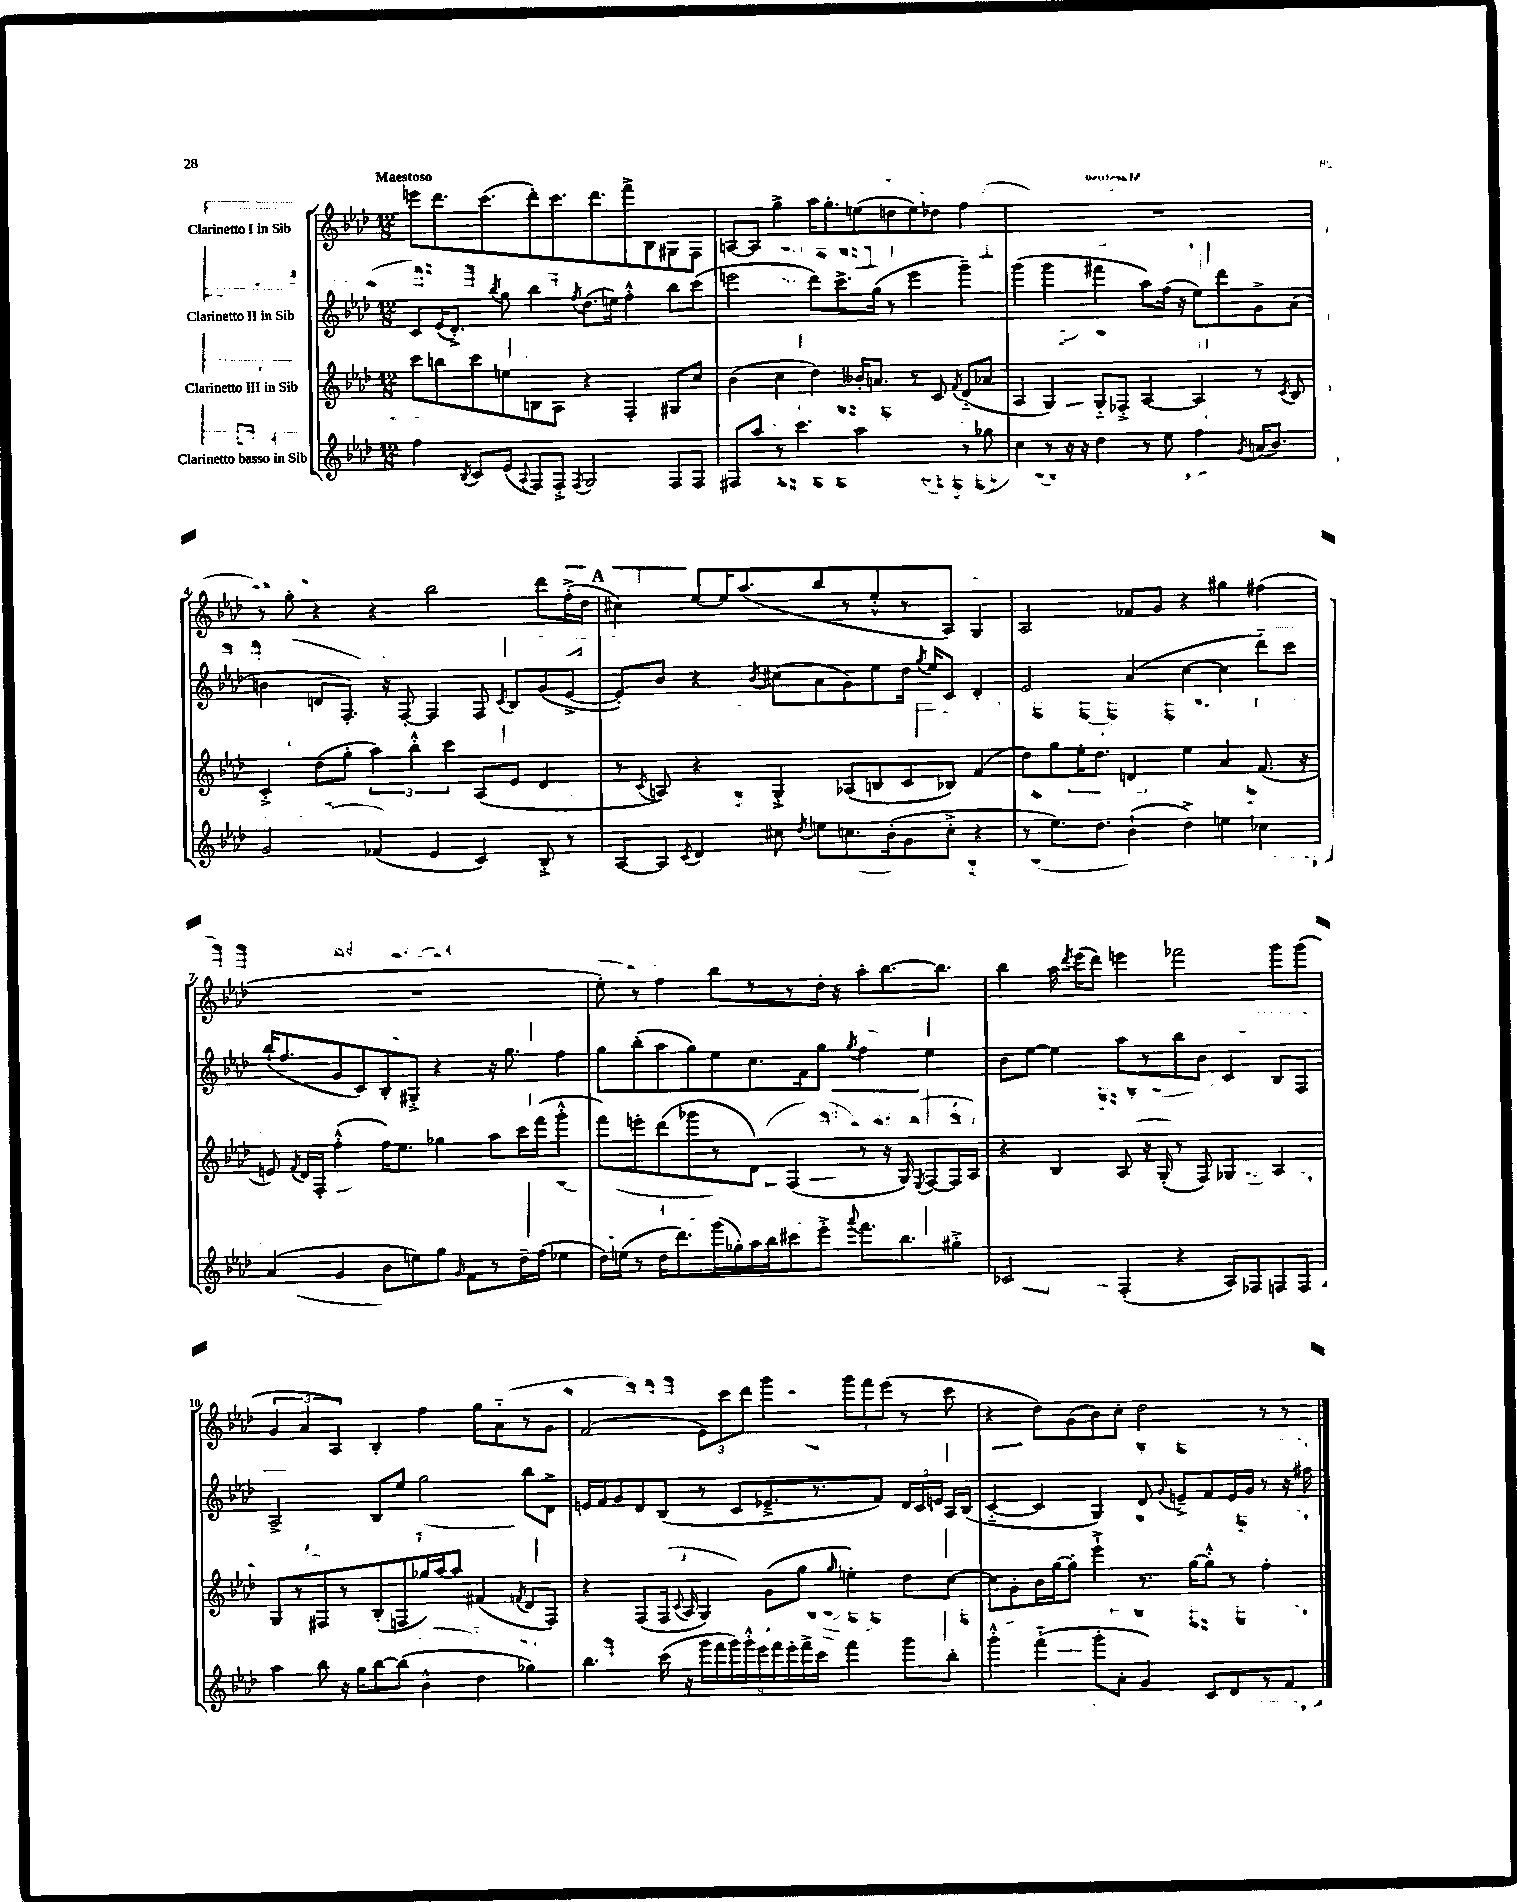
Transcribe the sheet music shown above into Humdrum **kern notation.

**kern	**kern	**kern	**kern
*part4	*part3	*part2	*part1
*staff4	*staff3	*staff2	*staff1
*I"Clarinetto basso in Sib	*I"Clarinetto III in Sib	*I"Clarinetto II in Sib	*I"Clarinetto I in Sib
*clefG2	*clefG2	*clefG2	*clefG2
*k[b-e-a-d-]	*k[b-e-a-d-]	*k[b-e-a-d-]	*k[b-e-a-d-]
*M12/8	*M12/8	*M12/8	*M12/8
=1	=1	=1	=1
!	!	!	!LO:TX:a:B:t=Maestoso
4ff\	8ccc\L	8c/L	8eeen\L
.	8bbn\	(16e-/K	8.ddd-\
.	.	8.d-'^/J)	.
8qB-/	.	.	.
8c/L	8ccc\	.	.
.	.	.	(8.ccc\
.	.	8qbb-/	.
(8e-/J	8een\	8gg\	.
8qqA-/	.	.	.
8F/L)	8Bn\	4bb-\	8ddd-'\)
8F'^/J	8A-\J	.	8.ccc\
8qF/	.	8qff/	.
2G/	4r	(8.dd-\L	.
.	.	.	8.ddd-\
.	.	16een\Jk)	.
.	4F'/	4ff'^^\	8fff^\
.	.	.	8B-\
8F/L	8G#X/L	8bb-\L	8G#X\
8F/J	8cc/J	(8ccc\J	8F\J
=2	=2	=2	=2
8F#X/L	(4b-\	2eeen\	[8An/L
8aa-/J	.	.	8A/J]
8r	4cc\	.	4gg^\
4.ccc\	.	.	.
.	4dd-\)	8ddd-\L)	16aa-\KL
.	.	.	8.gg'\
.	.	8.ccc^\	.
2aa-\	16b--X'/KL	.	(8een\
.	8.an/J	(16gg\Jk	.
.	.	8r	8ddn\
.	8r	4eee\	8ee\)
.	8c/	.	8dd-X\J
.	8qf/	.	.
8r	(8d-/L	4ggg~\)	4ff\
8gg-X\	8a-X/J	.	.
=3	=3	=3	=3
4cc\	4A-/	(4ggg\	1.r
8r	4G/)	4ggg\	.
16r	.	.	.
16r	.	.	.
4dd-\	8G/L	4fff#X\	.
.	8F-X'^/J	.	.
8r	[4A-/	8aa-\L)	.
8ee-\	.	(16ff\Jk	.
.	.	16r	.
4ff\	4A-/]	8ee-\L)	.
.	.	8ddd-\	.
8qg/	.	.	.
(16an/KL	8r	8g^\	.
8.b-/J)	.	.	.
.	8qc/	.	.
.	8B-/	(8a-\J	.
!!LO:LB:g=z
=4	=4	=4	=4
2g/	4c'^/	4bn\	8r
.	.	.	8gg'\
.	(8dd-\L	8dn/L	4r
.	8gg'\J	8.F'/J)	.
(4f-X/	6aa-\)	.	4r
.	.	16r	.
.	.	[8F'/	.
.	6bb-'^^\	.	.
4e-/	.	4F/]	2bb-\
.	6ccc\	.	.
4c/)	(8A-/L	8F/	.
.	.	8qc/	.
.	8e-/J	8B-/L	.
8B-'^/	4d-/	(8g/	8ddd-\L
8r	.	[8e-^/J	(16ff'^\L
.	.	.	16dd-\JJ
!!LO:REH:place=s1:t=A
=5	=5	=5	=5
[8A-/L	8r	8e-'/L])	4cc#X\)
.	8qc/	.	.
8A-/J]	8An/)	8b-/J	.
8qc/	.	.	.
4d-/	4r	4r	[8ee-/L
.	.	.	16ee-/K]
.	.	.	(8.aa-/
.	.	8qb-/	.
8cc#X\	4G'^/	(8cc#X\L	.
8qdd-/	.	.	.
8een\L	.	8a-\	8bb-/
8.ccn\	(8A-X/L	8g\)	8r
.	8Bn/	8ee-\	8ee-'^^/
(16b-'\k	.	.	.
8g\	8c/	16dd-\Jk	8r
.	.	8qgg/	.
.	.	16ee-/KL	.
8cc'^\J	8B-X/J)	8c/J	8A-/J)
4r	(4f/	4d-'/	4G/
=6	=6	=6	=6
8r	8dd-\L)	2e-/	2A-/
8.ee-\L)	8gg\	.	.
.	16ee-'\K	.	.
8.dd-\J	8.dd-\J	.	.
(4b-`\	4dn/	(4a-/	8f-X/L
.	.	.	8g/J
4dd-^\)	4ee-\	[4cc\	4r
4een\	4a-/	4cc\]	4gg#X\
4cc-X\	(8.f/	8ddd-\L)	(4ff#X\
.	.	8ccc\J	.
.	16r	.	.
!!LO:LB:g=z
=7	=7	=7	=7
(4a-/	8en/)	(16bb-`/KL	1.r
.	.	8.ff/	.
.	8qf/	.	.
.	16d-/LL	.	.
.	16F'/JJ	.	.
4g/	(4ff'^^\	8g/	.
.	.	8c/)	.
8b-\L	16ff\KL)	8B-'/	.
.	8.ee-\J	.	.
8een\)	.	8G#X'^/J	.
8gg\J	4gg-X\	4r	.
16qqg/	.	.	.
8f\L	.	.	.
8r	8aa-\L	16r	.
.	.	8.gg\	.
16dd-~\L	16ccc\L	.	.
(16ff\JJ	(16fff\JJ	.	.
4ee-X\	4ggg'^^\	4ff\	.
=8	=8	=8	=8
16dd-\LL)	8fff\L)	8gg\L	8ee-'\)
(16een\JJ	.	.	.
8r	8eeen'\	(8bb-'\	8r
16dd-\KL	(8ddd-\	8aa-\	4ff\
8.ddd-\)	.	.	.
.	8ggg-X\	8gg\)	.
(16ggg\L	8r	8ee-\	8bb-\L
16gg-X'\)	.	.	.
16aa-\	8d-\J)	8.cc\	8r
16bb-\J	.	.	.
8ccc#X\	(4F/	.	8r
.	.	16f\k	.
8eee-'^\J	.	8gg\J	16dd-'\Jk
.	.	.	16r
8qqaaa-/	.	8qgg/	.
8.fff\L	8r	4ff\	8aa-'\L
.	16r	.	[8.bb-\
8.bb-\	16G/)	.	.
.	8qE-/	.	.
.	[8F/L	4ee-\	.
.	.	.	8.bb-\J]
8gg#X'^\J	16F/L]	.	.
.	16A-/JJ	.	.
=9	=9	=9	=9
2c-X/	4r	8b-\L	4bb-\
.	.	[8ee-\J	.
.	4B-/	4ee-\]	16aa-\
.	.	.	8qddd-/
.	.	.	(16eee-\KL
.	.	.	8ddd-\J)
(4F'/	8A-/	8aa-\L	4eeen\
.	16r	8r	.
.	(16G'/	.	.
4r	8r	8bb-\	2fff-X\
.	8F/)	8b-\J	.
8A-/L)	4G-X/	4c/	.
8F-X/	.	.	.
8Fn/	4A-/	8B-/L	8ggg\L
8F/J	.	8F/J	(8ggg\J
!!LO:LB:g=z
=10	=10	=10	=10
4aa-\	8G/L	2A-^/	6g/
.	8r	.	.
.	.	.	6a-/
8bb-\	8F#X/	.	.
.	.	.	6A-/)
16r	8r	.	.
16gg\KL	.	.	.
[8bb-\	(8B-'/	8B-/L	4B-'/
(8bb-\J]	8Fn/	8ee-/J	.
4b-^^\	16gg-X/L)	2gg\	4ff\
.	[16aa-/J	.	.
.	8aa-/J]	.	.
4dd-\	(4f#X/	.	8gg\L
.	.	.	8a-\
.	8qfn/	.	.
4gg-X\)	8d-/L	8bb-\L	8r
.	8F/J)	8d-^\J	8g\J
=11	=11	=11	=11
4.bb-\	4r	16en/LL	(2f/
.	.	16f/J	.
.	.	8g/	.
.	(8F/L	8d-/	.
(16ccc\	16F/Jk	(8B-/J	.
.	8qqc/	.	.
16r	16A-/	.	.
18ggg\LL	4G/)	8r	12e-\L)
18fff\	.	.	.
.	.	.	12ccc\
18ggg\)	.	.	.
.	.	8c/L	.
18ggg'^^\	.	.	12ddd-\J
18eee-\	.	.	.
.	(8g\L	8.e-X~^/	4ggg\
18fff\	.	.	.
18eee-'\	.	.	.
.	8gg\J	.	.
18fff^\	.	.	.
.	.	8.r	.
18ccc\JJ	.	.	.
.	16qqgg/	.	.
4fff\	4een'\)	.	12ggg\L
.	.	.	12fff\
.	.	8f/J)	.
.	.	.	(12eee-\J
8ggg\L	8dd-\L	24d-/LL	8r
.	.	24c/	.
.	.	24en/JJ	.
8bb-'\J	[8cc\J	16A-/LL	8ccc\
.	.	(16B-/JJ	.
=12	=12	=12	=12
4ggg'^^\	8cc\L]	[4c/	4r
.	8g'\	.	.
(4fff\	16b-\L	4c/]	8dd-\L)
.	[16gg\J	.	.
.	8gg'\J]	.	(8g\
8ggg'\L	4eee-`^\	4G/)	8b-\)
8a-'\J	.	.	8cc'\J
4g/)	8.r	8d-/	2dd-\
.	.	8qqg/	.
.	.	8en~^/L	.
.	[16gg\KL	.	.
8c/L	8gg'^^\J]	8f/	.
8d-/	8r	16e/L	.
.	.	16g/JJ	.
8r	4ff'\	8r	8r
8f/J	.	16r	8r
.	.	16ff#X\	.
==	==	==	==
*-	*-	*-	*-
